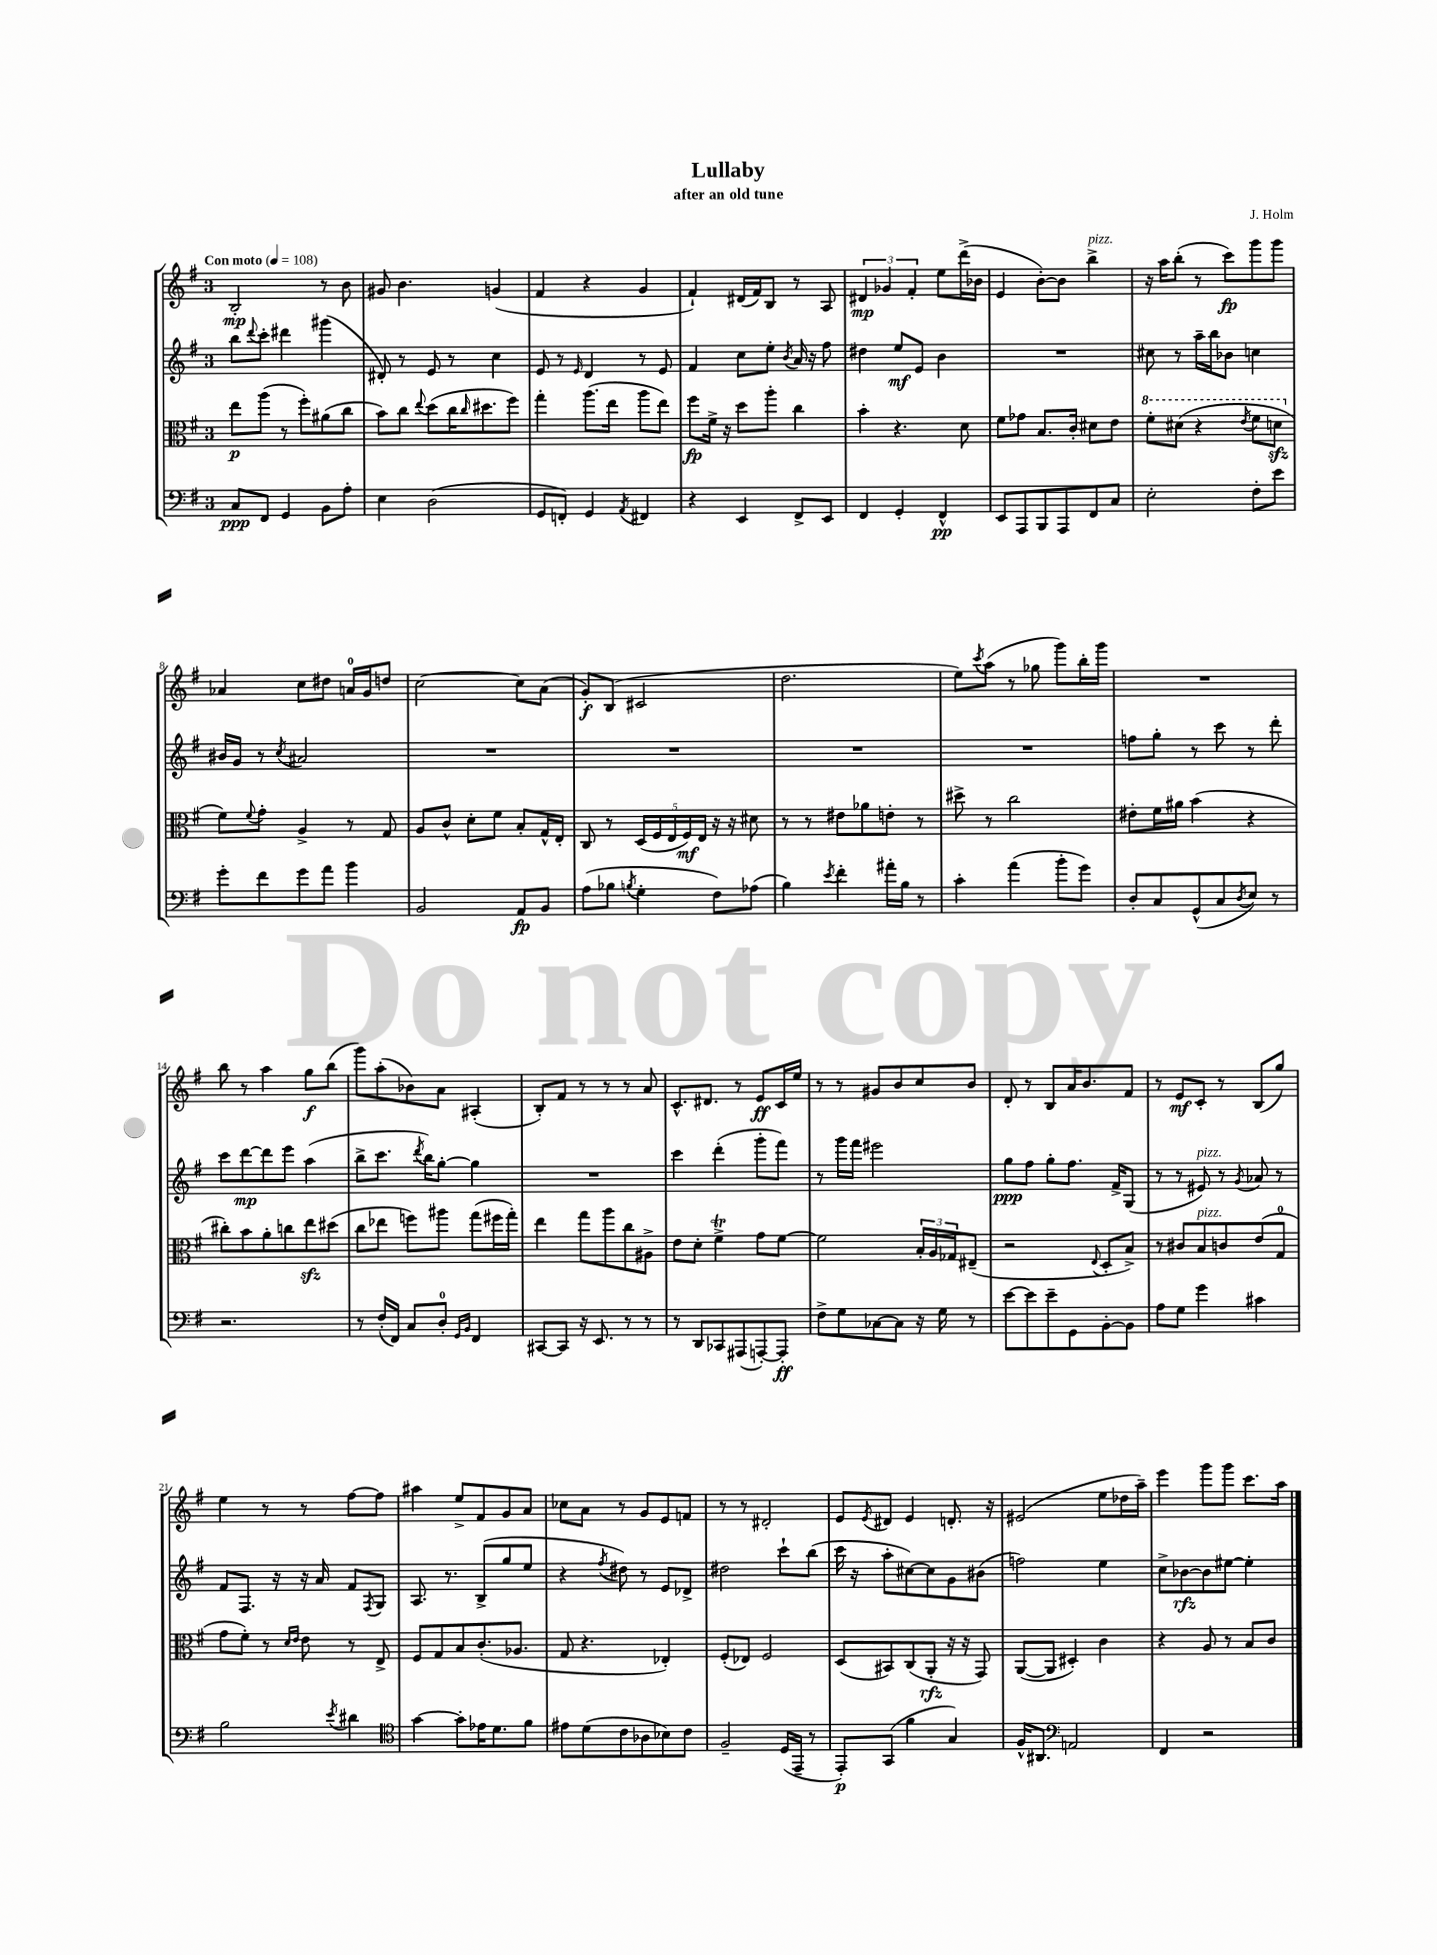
\header { title = "Lullaby" composer = "J. Holm" subtitle = "after an old tune" }
<<
\new StaffGroup <<
\new Staff = "s0" {
    \clef treble \key g \major \once \override Staff.TimeSignature.style = #'single-digit \time 3/4 \tempo "Con moto" 4 = 108
    b2-.\mp r8 b'8 |
    gis'8 b'4. g'4( |
    fis'4 r4 g'4 |
    fis'4-!) dis'16( fis'16) b8 r8 a8 |
    \tuplet 3/2 { dis'4\mp ges'4 fis'4-. } e''8 d'''16->( bes'16 |
    e'4 b'8~-.) b'8 b''4->^\markup { \italic "pizz." } |
    r16 a''16 b''8-.( r8 c'''8\fp) g'''8 g'''8 |
    aes'4 c''8 dis''8 a'16-0 g'16 d''8 |
    c''2~ c''8 a'8( |
    g'8-.\f) b8( cis'2 |
    d''2. |
    e''8) \acciaccatura { c'''8 } a''8( r8 ges''8 g'''8) b''16-. g'''16 |
    R2. |
    b''8 r8 a''4 g''8\f b''8( |
    g'''8) a''8-.( bes'8) a'8 ais4-.( |
    b8-.) fis'8 r8 r8 r8 a'8 |
    c'8.-^ dis'8. r8 e'8\ff c'16 e''16 |
    r8 r8 gis'8 b'8 c''8 b'8 |
    d'8-. r8 b8 a'16 b'8. fis'8 |
    r8 e'8\mf c'8-. r8 b8( g''8) |
    e''4 r8 r8 fis''8~ fis''8 |
    ais''4 e''8-> fis'8 g'8 a'8 |
    ces''8 a'8 r8 g'8 e'8 f'8 |
    r8 r8 dis'2-. |
    e'8 \acciaccatura { e'8 } dis'8 e'4 d'8.-. r16 |
    eis'2( e''8 des''16 a''16--) |
    e'''4 g'''8 g'''8 c'''8. a''16 \bar "|." |
}
\new Staff = "s1" {
    \clef treble \key g \major \once \override Staff.TimeSignature.style = #'single-digit \time 3/4
    b''8 \appoggiatura { d'''8 } c'''8-. dis'''4 gis'''4( |
    dis'8-.) r8 e'8 r8 c''4 |
    e'8 r8 \grace { e'16 } d'4 r8 e'8 |
    fis'4 c''8 e''8-. \acciaccatura { b'8 } a'16 r16 fis''8 |
    dis''4 e''8\mf e'8 b'4 |
    R2. |
    cis''8 r8 a''16-- b''16 bes'8 c''4 |
    bis'16 g'16 r8 \acciaccatura { c''8 } ais'2 |
    R2. |
    R2. |
    R2. |
    R2. |
    f''8 g''8-. r8 c'''8 r8 d'''8-. |
    c'''8 d'''8~\mp d'''8 e'''8 a''4( |
    b''8-> c'''8. \acciaccatura { d'''8 } b''16) g''8~-. g''4 |
    R2. |
    c'''4 d'''4-.( g'''8-. fis'''8) |
    r8 g'''16 fis'''16 eis'''2 |
    g''8\ppp fis''8 g''8-. fis''8. fis'16-> g8( |
    r8 r8 eis'8^\markup { \italic "pizz." }) r8 \acciaccatura { g'8 } aes'8 r8 |
    fis'8 fis8. r16 r16 a'16 fis'8 \acciaccatura { fis8 } g8 |
    a8. r8. b8->( g''8 e''8 |
    r4 \acciaccatura { fis''8 } dis''8) r8 e'8 des'8-> |
    dis''2 c'''8-! b''8( |
    c'''16 r16 a''8-. cis''8~) cis''8 g'8 bis'8( |
    f''2) e''4 |
    c''8-> bes'8~\rfz bes'8 eis''8~ eis''4-. \bar "|." |
}
\new Staff = "s2" {
    \clef alto \key g \major \once \override Staff.TimeSignature.style = #'single-digit \time 3/4
    e''8\p a''8( r8 fis''8-.) ais'8( c''8 |
    b'8) c''8 \appoggiatura { e''8 } d''8( c''16 \grace { c''16 } dis''8. fis''8) |
    g''4-. a''8.( e''16 a''8 e''8) |
    fis''8\fp fis'16-> r16 d''8 a''8-. c''4 |
    b'4-. r4. d'8 |
    fis'8 ges'8 b8. c'16-. dis'8 e'8 |
    \ottava #1 fis''8-. dis''8( r4 \acciaccatura { e''8 } fis''8 d''8\sfz \ottava #0 |
    fis'8) \appoggiatura { fis'8 } g'8-. a4-> r8 g8 |
    a8 c'8-^ d'8-. fis'8 b8-. g16-^ e16-. |
    c8 r8 \tuplet 5/4 { d16( fis16 e16 fis16\mf) e16 } r16 r16 dis'8 |
    r8 r8 eis'8 aes'8 e'8-. r8 |
    dis''8-> r8 c''2 |
    eis'8-. fis'16 ais'16 b'4( r4 |
    cis''8-.) b'8 a'8-. c''8 e''8\sfz dis''8( |
    c''8 ees''8 f''8) ais''8 g''8( fis''16 g''16-.) |
    e''4 g''8 a''8 c''8 ais8-> |
    e'8 d'8-. fis'4->\trill g'8 fis'8~ |
    fis'2 \tuplet 3/2 { b16-. a16 ges16 } eis8--( |
    r2 \appoggiatura { e8 } d8-. b8->) |
    r8 cis'8 b8^\markup { \italic "pizz." } c'8 e'8( g8-0 |
    g'8 fis'8-.) r8 \grace { d'16 e'16 } e'8 r8 e8-> |
    fis8 g8 b8 c'8.-.( aes8. |
    g8 r4. ees4-.) |
    fis8-.( ees8) fis2 |
    d8( bis,8) c8( a,8-.\rfz r16 r16 g,8) |
    a,8~( a,8 dis4-.) c'4 |
    r4 a8 r8 b8 c'8 \bar "|." |
}
\new Staff = "s3" {
    \clef bass \key g \major \once \override Staff.TimeSignature.style = #'single-digit \time 3/4
    c8\ppp fis,8 g,4 b,8 a8-. |
    e4 d2( |
    g,8 f,8-.) g,4 \acciaccatura { a,8 } fis,4 |
    r4 e,4 fis,8-> e,8 |
    fis,4 g,4-. fis,4-^\pp |
    e,8 a,,8 b,,8 a,,8 fis,8 c8 |
    e2-. fis8-. e'8 |
    g'8-. fis'8 g'8 a'8 b'4 |
    b,2 a,8\fp b,8 |
    a8( bes8 \acciaccatura { b8 } g4-. fis8) aes8( |
    b4) \acciaccatura { e'8 } fis'4-. ais'16-. b16 r8 |
    c'4-. a'4( b'8-. g'8) |
    d8-. c8 g,8-^( c8 \acciaccatura { d8 } e8) r8 |
    r2. |
    r8 fis16-.( fis,16) c8 d8-0-. \grace { g,16 b,16 } fis,4 |
    cis,8~ cis,8 r16 e,8. r8 r8 |
    r8 d,8 ces,8 ais,,8( a,,8~-.) a,,8-.\ff |
    fis8-> g8 ces8~ ces8 r16 g16 r8 |
    e'8~ e'8 e'8-- g,8 b,8~-. b,8 |
    a8 g8 g'4 cis'4 |
    b2 \acciaccatura { e'8 } dis'4 |
    \clef tenor g'4~ g'8-. ees'16 d'8. fis'8 |
    eis'8 d'8( c'8 aes8 bes8) c'8 |
    fis2-- d16( e,16-- r8 |
    e,8-.\p) g,8( fis'4 g4) |
    fis16-^ ais,8. \clef bass a,2 |
    fis,4 r2 \bar "|." |
}
>>
>>
